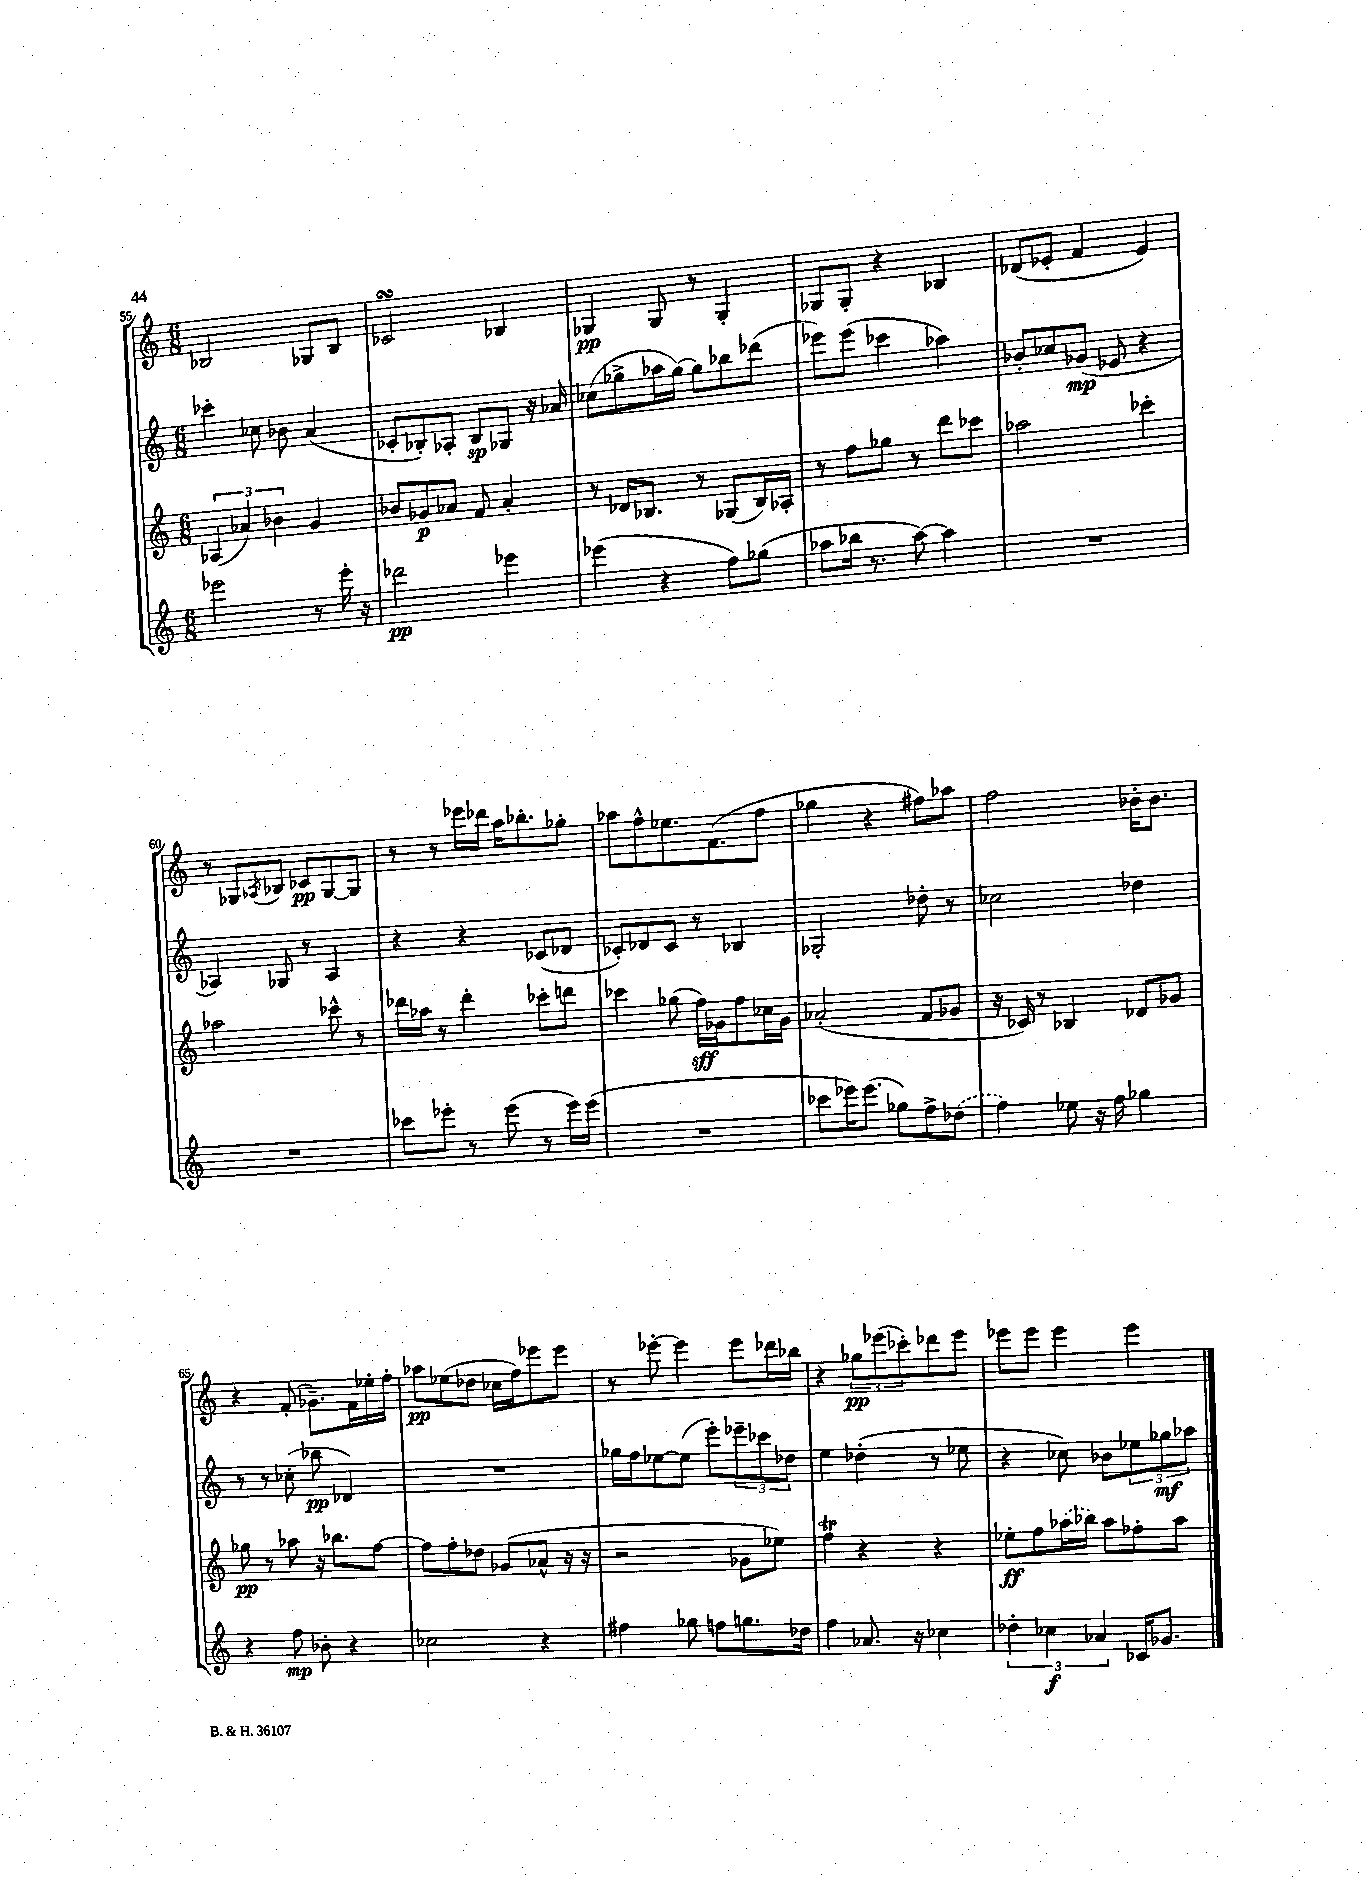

**kern	**kern	**kern	**kern
*staff4	*staff3	*staff2	*staff1
*clefG2	*clefG2	*clefG2	*clefG2
*k[]	*k[]	*k[]	*k[]
*M6/8	*M6/8	*M6/8	*M6/8
2eee-	(6A-	4ccc-'	2B-
.	6a-)	.	.
.	.	8cc-	.
.	6b-	.	.
.	.	8b-	.
8r	4g	(4a	8G-
16eee-'	.	.	8B-
16r	.	.	.
=	=	=	=
2ddd-	8b-	8c-'	2c-
.	8g-	8B-')	.
.	8a-	8A-'	.
.	8f	8B-	.
4eee-	4a-'	8G-	4B-
.	.	16r	.
.	.	16a-	.
=	=	=	=
(4eee-	8r	(8cc-	4G-
.	16d-	8gg-^	.
.	8.B-	.	.
4r	.	16aa-	8G-
.	.	[16gg-)	.
.	8r	8gg-]	8r
8ff)	(8G-	8bb-	4G-'
(8gg-	16B-)	(8ddd-	.
.	16A-'	.	.
=	=	=	=
8aa-	8r	8eee-)	8G-
16bb-	8ff	(8eee-	8G-'
8.r	.	.	.
.	8gg-	4ccc-	4r
[8aa-)	8r	.	.
4aa-]	8ddd	4aa-)	4B-
.	8ccc-	.	.
=	=	=	=
2.r	2aa-	8b-'	(8d-
.	.	8cc-	8e-'
.	.	(8g-	4f
.	.	8e-	.
.	4ccc-'	4r	4e-)
=	=	=	=
2.r	2aa-	4A-)	8r
.	.	.	8G-
.	.	.	8qA-
.	.	8G-	8B-
.	.	8r	8c-
.	8ccc-^^	4A-	[8G-
.	8r	.	8G-]
=	=	=	=
8ccc-	16ddd-	4r	8r
.	16aa-	.	.
8eee-'	8r	.	8r
8r	4ddd-'	4r	16eee-
.	.	.	16ddd-
(8eee-	.	.	16aa
.	.	.	8.bb-'
8r	8ccc-'	(8c-	.
16eee-)	8ddd	8d-	8gg-'
(16eee-	.	.	.
=	=	=	=
2.r	4ccc-	8c-')	8aa-
.	.	8d-	8ff^^
.	(8gg-	8c-	8.ee-
.	16ff)	8r	.
.	16g-	.	(8.f
.	8ff	4B-	.
.	16cc-	.	8ff
.	16g-	.	.
=	=	=	=
8ccc-	(2a-'	2G-'	4gg-
16eee-)	.	.	.
(8.eee-	.	.	.
.	.	.	4r
8gg-)	.	.	.
8ff^	8f	8dd-'	8ff#)
(8dd-	8g-	8r	8aa-
=	=	=	=
4ff)	16r	2cc-	2ff
.	16c-)	.	.
.	8r	.	.
8ee-	4B-	.	.
16r	.	.	.
16ff	.	.	.
4gg-	8d-	4dd-	16b-'
.	.	.	8.b-
.	8g-	.	.
=	=	=	=
4r	8gg-	8r	4r
.	8r	8r	.
8ff	8aa-	(8cc-'	(8f'
8b-'	16r	8bb-	8.g-~)
.	8.bb-	.	.
4r	.	4d-)	.
.	.	.	16f
.	[8ff	.	16ee-'
.	.	.	16ff'
=	=	=	=
2cc-	8ff]	2.r	8aa-
.	8ff'	.	(8ee-
.	8dd-	.	8dd-
.	(8g-	.	16cc-
.	.	.	16ff)
4r	8a-^^	.	8eee-
.	16r	.	8eee-
.	16r	.	.
=	=	=	=
4ff#	2r	16gg-	8r
.	.	16ff	.
.	.	[8ee-	[8eee-'
8gg-	.	(8ee-]	4eee-]
8ff	.	8eee')	.
8.gg	8g-	12eee-~	8eee-
.	.	12ccc-	.
.	8ee-)	.	16ddd-
.	.	12dd-	.
16dd-	.	.	16bb-
=	=	=	=
4ff	4ff	4ee	4r
8.a-	4r	(4dd-'	12gg-
.	.	.	(12eee-
.	.	.	12ccc-')
16r	.	.	.
4cc-	4r	8r	8ddd-
.	.	8ee-	8eee-
=	=	=	=
6dd-'	8ee-'	4r	8eee-
.	8ff	.	8eee-
6cc-	.	.	.
.	(16aa-	8cc-)	4eee-
.	16bb-)	.	.
6a-	.	.	.
.	8aa-	8b-	.
16c-	8ff-'	12ee-	4eee-
8.g-	.	.	.
.	.	12gg-	.
.	8aa-	.	.
.	.	12aa-	.
==	==	==	==
*-	*-	*-	*-
